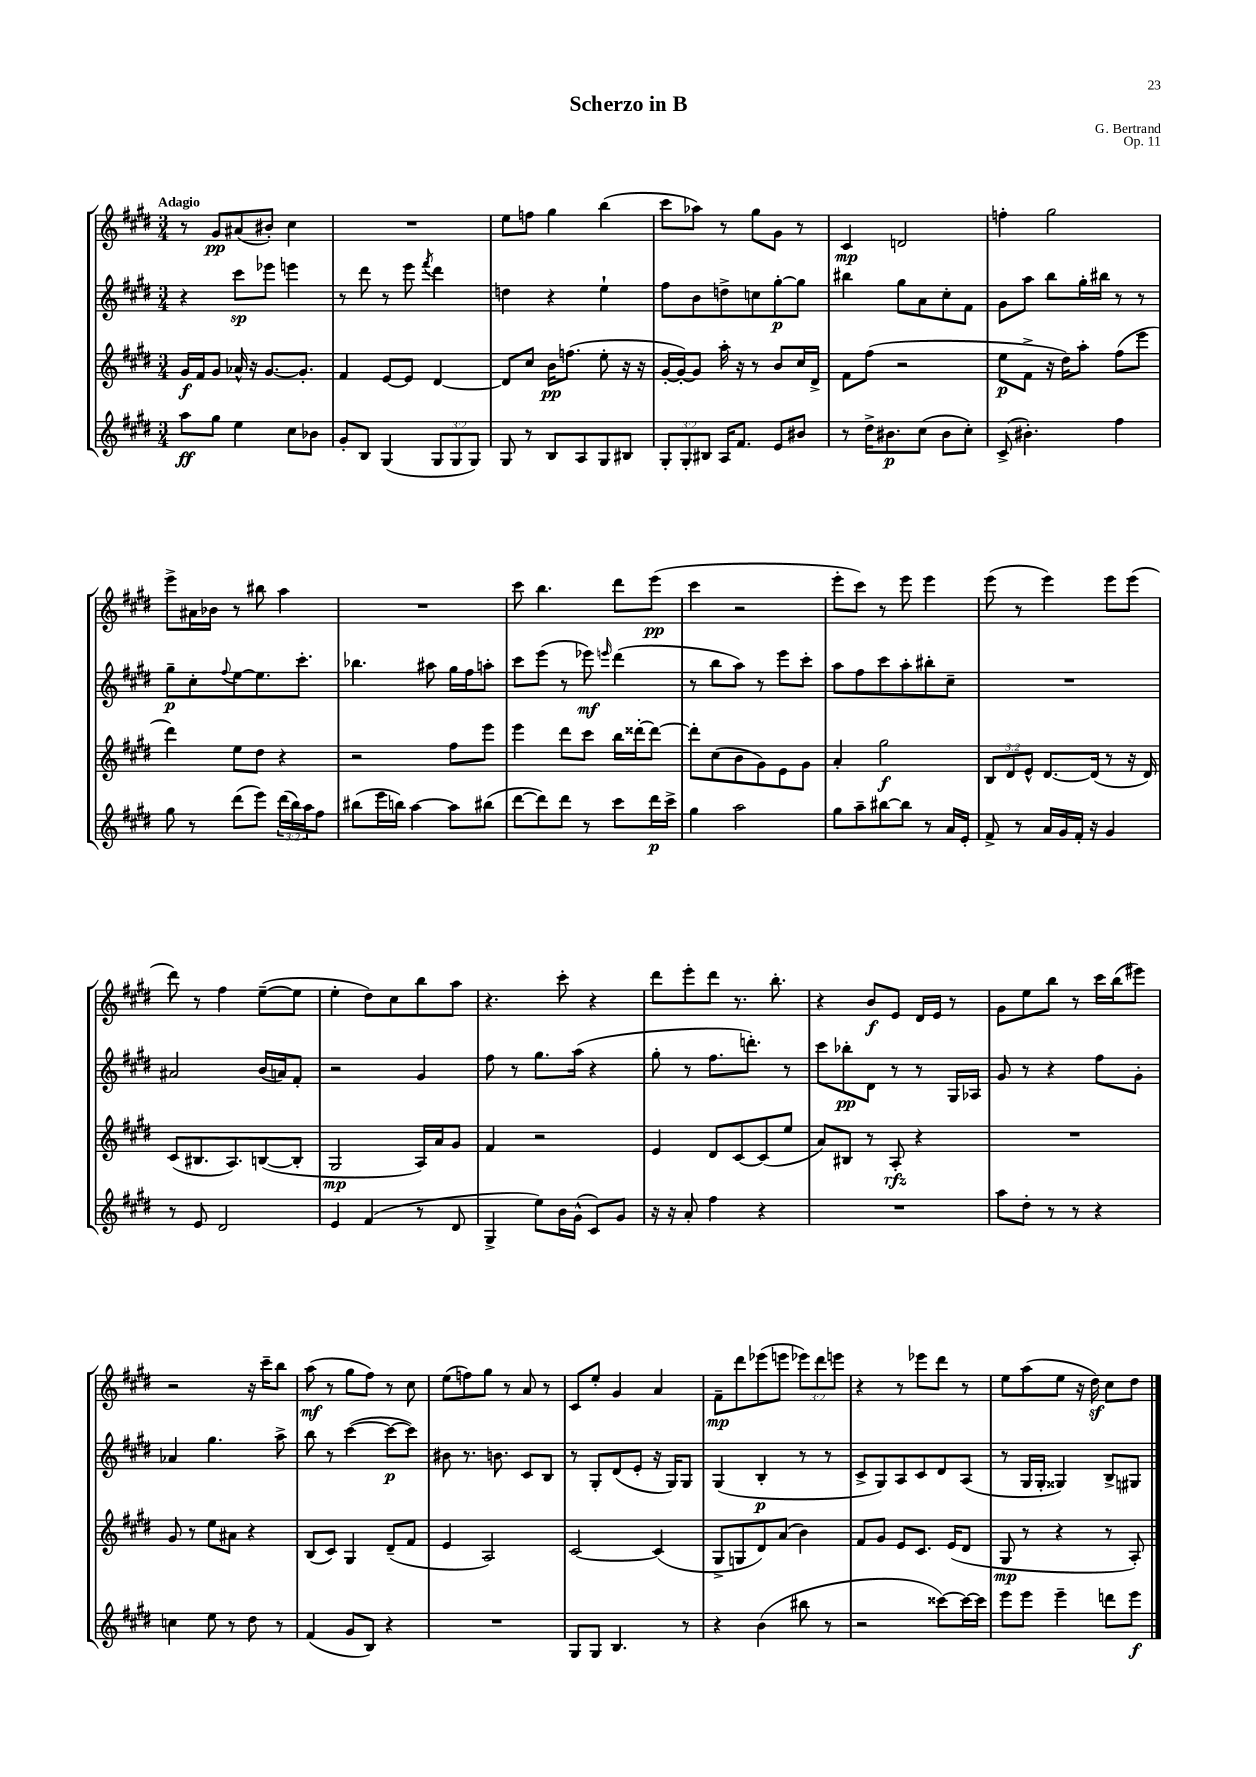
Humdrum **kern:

**kern	**kern	**kern	**kern
*staff4	*staff3	*staff2	*staff1
*clefG2	*clefG2	*clefG2	*clefG2
*k[f#c#g#d#]	*k[f#c#g#d#]	*k[f#c#g#d#]	*k[f#c#g#d#]
*M3/4	*M3/4	*M3/4	*M3/4
8aa\L	16g#/LL	4r	8r
.	16f#/J	.	.
8gg#\J	8g#/J	.	8g#/L
4ee\	16a-^^/	8ccc#\L	(8a#/
.	16r	.	.
.	[8.g#/L	8eee-\J	8b#'/J)
8cc#\L	.	4eee\	4cc#\
.	8.g#'/]J	.	.
8b-\J	.	.	.
=	=	=	=
8g#'/L	4f#/	8r	2.r
8B/J	.	8ddd#\	.
(4G#/	[8e/L	8r	.
.	8e/]J	8eee\	.
.	.	8qfff#/	.
12G#/L	[4d#/	4ddd#\	.
12G#/	.	.	.
12G#/J)	.	.	.
=	=	=	=
8G#/	8d#/]L	4dd\	8ee\L
8r	8cc#/J	.	8ff\J
8B/L	16b\LK	4r	4gg#\
.	(8.ff\J	.	.
8A/	.	.	.
8G#/	8ee'\	4ee`\	(4bb\
8B#/J	16r	.	.
.	16r	.	.
=	=	=	=
12G#'/L	[16g#'/LL	8ff#\L	8ccc#\L
.	16g#'/_J)	.	.
12G#'/	.	.	.
.	8g#/]J	8b\	8aa-\J)
12B#/J	.	.	.
16A/LK	16aa'\	8dd^\	8r
8.f#/J	16r	.	.
.	8r	8cc\	8gg#\L
8e/L	8b/L	[8gg#'\	8g#\J
8b#/J	16cc#/L	8gg#\]J	8r
.	16d#^/JJ	.	.
=	=	=	=
8r	8f#\L	4bb#\	4c#/
16dd#^\LK	(8ff#\J	.	.
8.b#\	.	.	.
.	2r	8gg#\L	2d/
(8cc#\J	.	8a\	.
8b#\L	.	8cc#'\	.
8cc#'\J)	.	8f#\J	.
=	=	=	=
(8c#^/	8ee\L	8g#\L	4ff'\
4.b#'\)	8f#^\J	8aa\J	.
.	16r	8bb\L	2gg#\
.	16dd#\LK)	.	.
.	8aa'\J	16gg#'\L	.
.	.	16bb#\JJ	.
4ff#\	(8ff#\L	8r	.
.	8eee\J	8r	.
=	=	=	=
8gg#\	4ddd#\)	8gg#~\L	8eee^\L
8r	.	8cc#'\	16a#\L
.	.	.	16b-\JJ
.	.	8qqff#/	.
(8ddd#\L	8ee\L	[8ee\	8r
8eee\J)	8dd#\J	8.ee\]	8bb#\
(24ddd#\LL	4r	.	4aa\
24bb\)	.	.	.
.	.	8.ccc#'\J	.
24aa\J	.	.	.
8ff#\J	.	.	.
=	=	=	=
(8bb#\L	2r	4.bb-\	2.r
16eee\L	.	.	.
16bb\JJ)	.	.	.
[4aa\	.	.	.
.	.	8aa#\	.
8aa\]L	8ff#\L	16gg#\LL	.
.	.	16ff#\J	.
(8bb#\J	8eee\J	8aa'\J	.
=	=	=	=
[8ddd#\L	4eee\	8ccc#\L	8ccc#\
8ddd#\])	.	(8eee\J	4.bb\
8ddd#\J	8ddd#\L	8r	.
8r	8ccc#\J	8eee-\)	.
.	.	16qqeee/	.
8ccc#\L	16bb\LL	(4ddd#\	8ddd#\L
.	[16ddd##'\J	.	.
16ddd#\L	8ddd##\_J	.	(8eee\J
16ccc#^\JJ	.	.	.
=	=	=	=
4gg#\	8ddd##'\]L	8r	4ccc#\
.	(8cc#\	8bb\L	.
2aa\	8b\	8aa\J)	2r
.	8g#\)	8r	.
.	8e\	8eee\L	.
.	8g#\J	8ccc#'\J	.
=	=	=	=
8gg#\L	4a'/	8aa\L	8eee'\L
8aa~\	.	8ff#\	8ccc#\J)
[8bb#\	2gg#\	8ccc#\	8r
8bb#\]J	.	8aa'\	8eee\
8r	.	8bb#'\	4eee\
16a/LL	.	8cc#~\J	.
16e'/JJ	.	.	.
=	=	=	=
8f#^/	12B/L	2.r	(8eee\
.	12d#/	.	.
8r	.	.	8r
.	12e^^/J	.	.
16a/LL	[8.d#/L	.	4eee\)
16g#/	.	.	.
16f#'/JJ	.	.	.
16r	(16d#/]Jk	.	.
4g#/	8r	.	8eee\L
.	16r	.	(8eee\J
.	16d#/)	.	.
=	=	=	=
8r	(8c#/L	2a#/	8ddd#\)
8e/	8.B#/	.	8r
2d#/	.	.	4ff#\
.	8.A/)	.	.
.	([8B/	(16b/LL	([8ee~\L
.	.	16a/J)	.
.	8B'/]J	8f#'/J	8ee\]J
=	=	=	=
4e/	2G#/	2r	4ee'\
(4f#/	.	.	8dd#\L)
.	.	.	8cc#\
8r	16A/LL)	4g#/	8bb\
.	16a/J	.	.
8d#/	8g#/J	.	8aa\J
=	=	=	=
4G#^/	4f#/	8ff#\	4.r
.	.	8r	.
8ee\L)	2r	8.gg#\L	.
16b\L	.	.	8ccc#'\
(16g#^^\JJ	.	(16aa\Jk	.
8c#/L)	.	4r	4r
8g#/J	.	.	.
=	=	=	=
16r	4e/	8gg#'\	8ddd#\L
16r	.	.	.
8a'/	.	8r	8eee'\
4ff#\	8d#/L	8.ff#\L	8ddd#\J
.	[8c#/	.	8.r
.	.	8.ddd'\J)	.
4r	(8c#/]	.	.
.	.	.	8.bb'\
.	8ee/J	8r	.
=	=	=	=
2.r	8a/L)	8ccc#\L	4r
.	8B#/J	8bb-'\	.
.	8r	8d#\J	8b/L
.	8A'/	8r	8e/J
.	4r	8r	16d#/LL
.	.	.	16e/JJ
.	.	16G#/LL	8r
.	.	16A-/JJ	.
=	=	=	=
8aa\L	2.r	8g#/	8g#\L
8dd#'\J	.	8r	8ee\
8r	.	4r	8bb\J
8r	.	.	8r
4r	.	8ff#\L	16ccc#\LL
.	.	.	(16bb\J
.	.	8g#'\J	8eee#\J)
=	=	=	=
4cc\	8g#/	4a-/	2r
.	8r	.	.
8ee\	8ee\L	4.gg#\	.
8r	8a#\J	.	.
8dd#\	4r	.	16r
.	.	.	16ccc#~\LK
8r	.	8aa^\	8bb\J
=	=	=	=
(4f#/	(8B/L	8bb\	(8aa\
.	8c#/J)	8r	8r
8g#/L	4G#/	([4ccc#\	8gg#\L
8B/J)	.	.	8ff#\J)
4r	(8d#~/L	8ccc#\_L	8r
.	8f#/J	8ccc#\]J)	8cc#\
=	=	=	=
2.r	4e/	8b#\	(8ee\L
.	.	8.r	8ff\)
.	2A/)	.	8gg#\J
.	.	8.b\	.
.	.	.	8r
.	.	8c#/L	8a/
.	.	8B/J	8r
=	=	=	=
8G#/L	[2c#/	8r	8c#/L
8G#/J	.	8G#'/L	8ee'/J
4.B/	.	(8d#/	4g#/
.	.	8e'/J	.
.	(4c#/]	16r	4a/
.	.	16G#/LK)	.
8r	.	8G#/J	.
=	=	=	=
4r	8G#^/L	(4G#/	8f#~\L
.	8G/	.	8ddd#\
(4b\	8d#/)	4B'/	(8eee-\
.	(8a/J	.	8eee\J
8bb#\	4b\)	8r	12eee-\L)
.	.	.	12ddd#\
8r	.	8r	.
.	.	.	12eee\J
=	=	=	=
2r	8f#/L	8c#^/L	4r
.	8g#/J	8G#/)	.
.	8e/L	8A/	8r
.	8.c#/J	8c#/	8eee-\L
[8ccc##\L)	.	8d#/	8ddd#\J
.	(16e/LK	.	.
16ccc##\_L	8d#/J	(8A/J	8r
16ccc##\]JJ	.	.	.
=	=	=	=
8eee\L	8G#/	8r	8ee\L
8eee\J	8r	16G#/LL	(8aa\
.	.	16G#'/JJ	.
4eee~\	4r	4G##/)	8ee\J
.	.	.	16r
.	.	.	16dd#\)
8ddd\L	8r	8B^/L	8cc#\L
8eee\J	8A'/)	8G#/J	8dd#\J
==	==	==	==
*-	*-	*-	*-
